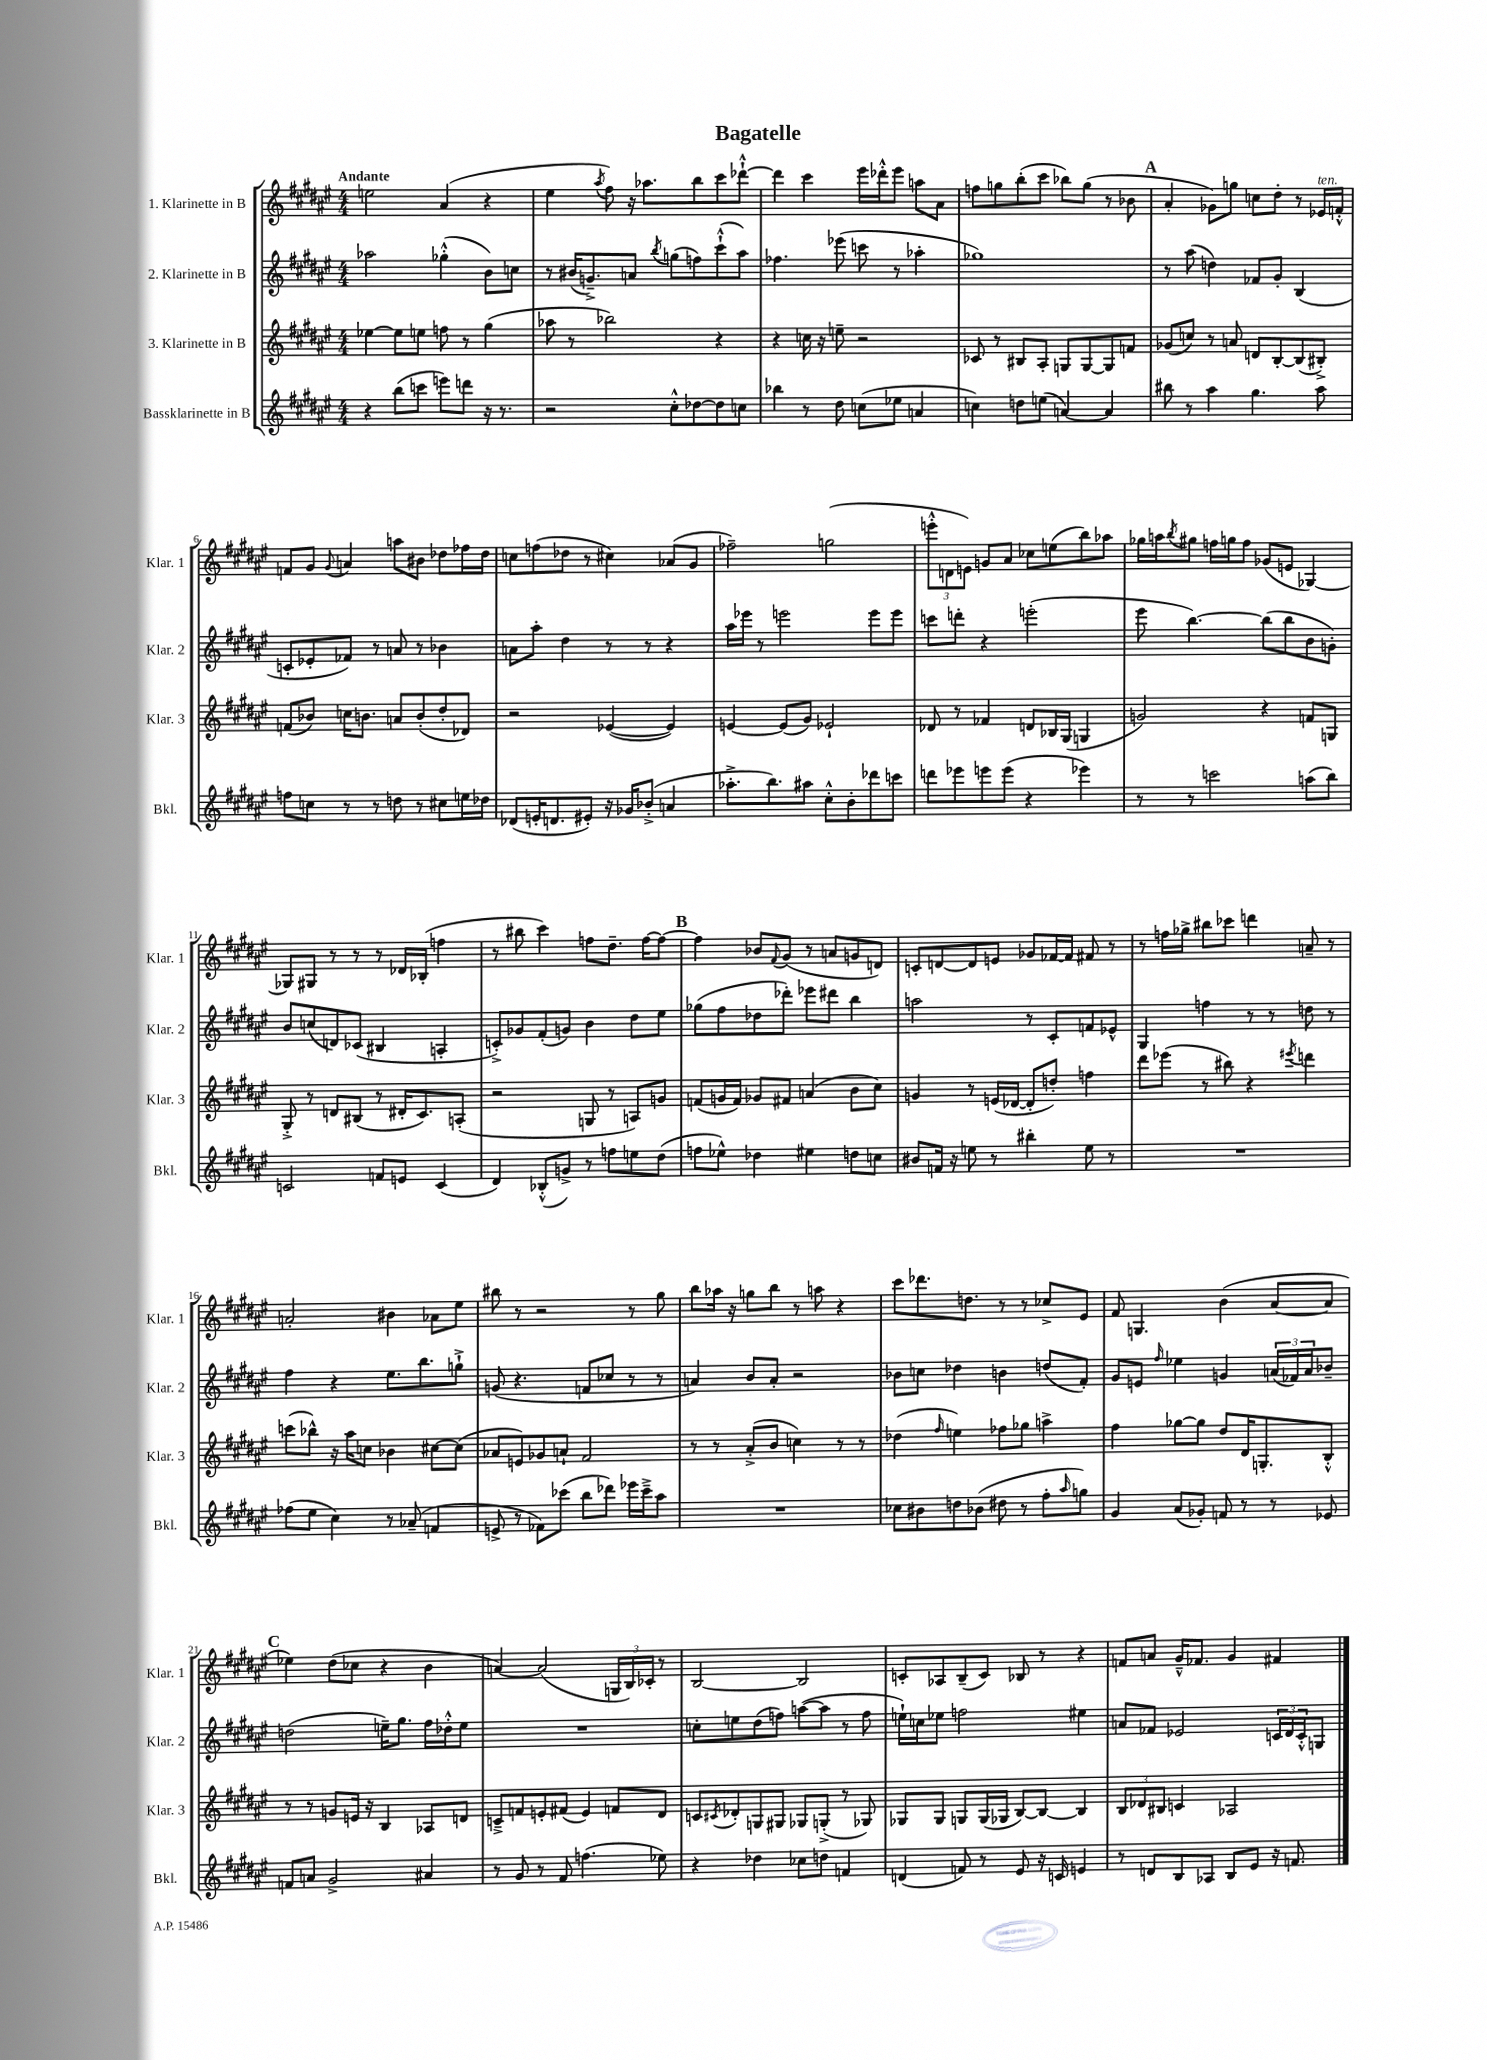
\header { title = "Bagatelle" }
<<
\new StaffGroup <<
\new Staff = "s0" \with { instrumentName = "1. Klarinette in B" shortInstrumentName = "Klar. 1" } {
    \clef treble \key fis \major \numericTimeSignature \time 4/4 \tempo "Andante"
    e''2 ais'4( r4 |
    eis''4 \acciaccatura { ais''8 } fis''8) r16 aes''8. b''8 cis'''8 des'''8~-!-^ |
    des'''4 cis'''4 eis'''16 des'''16-.-^ eis'''8 a''8 ais'8 |
    f''8 g''8 b''8-.( cis'''8 bes''8) g''8( r8 bes'8 |
    \mark \markup { \bold "A" } ais'4-. ges'8) g''8 c''8 dis''8-. r8 ees'16^\markup { \italic "ten." } f'16-.-^ |
    f'8 gis'8 \appoggiatura { gis'8 } a'4 a''8 bis'8 des''8 fes''16 des''16 |
    c''8 f''8( des''8 r8 cis''4) aes'8( gis'8 |
    fes''2--) g''2( |
    \tuplet 3/2 { e'''8-.-^ d'8 e'8) } g'8 ais'8 ces''8 e''8( b''8) aes''8 |
    ges''16 a''16 \acciaccatura { b''8 } gis''8 f''16 g''16 f''8 ges'8( e'8 ges4~) |
    ges8 gis8 r8 r8 r8 des'16 bes16-.( f''4 |
    r8 bis''8 cis'''4) f''8 dis''8.-- f''16~ f''8~ |
    \mark \markup { \bold "B" } f''4 bes'8 \appoggiatura { fis'8 } gis'8( r8 a'8 g'8 d'8) |
    c'8-. d'8~ d'8 e'8 ges'8 fes'16~ fes'16 fis'8 r8 |
    r8 f''16 ges''16-> bis''8 ces'''8 d'''4 a'8-- r8 |
    a'2-. bis'4 aes'8 eis''8 |
    bis''8 r8 r2 r8 gis''8 |
    b''8 aes''16 r16 g''8 b''8 r8 a''8 r4 |
    cis'''8 des'''8. d''8. r8 r8 ces''8-> eis'8 |
    fis'8 g4. b'4( ais'8~ ais'8 |
    \mark \markup { \bold "C" } ees''4) dis''8( ces''8 r4 b'4 |
    a'4~) a'2( \tuplet 3/2 { g16 b16) ces'16-. } r8 |
    b2~ b2 |
    c'8-. aes8 b8--( c'8) bes8 r8 r4 |
    f'8 a'8 gis'16---^ fes'8. gis'4 fis'4 \bar "|." |
}
\new Staff = "s1" \with { instrumentName = "2. Klarinette in B" shortInstrumentName = "Klar. 2" } {
    \clef treble \key fis \major \numericTimeSignature \time 4/4
    aes''2 ges''4-.-^( b'8) c''8 |
    r8 bis'16( g'8.--->) a'8 \acciaccatura { b''8 } g''8( f''8) cis'''8-!-^( ais''8) |
    fes''4. ees'''8( c'''8 r8 aes''4-. |
    ges''1) |
    \mark \markup { \bold "A" } r8 ais''8( d''4) fes'8 gis'8-. b4( |
    c'8-. ees'8-. fes'8) r8 a'8 r8 bes'4 |
    a'8 ais''8-. dis''4 r8 r8 r4 |
    ais''16 ees'''16 r8 e'''2 e'''8 e'''8 |
    c'''8 d'''8-. r4 e'''2-.( |
    eis'''8 b''4.~) b''8( b''8 b'8 g'8-.) |
    b'8 c''8( d'8) ces'8( bis4 a4-. |
    c'8-.->) ges'8 fis'8-.( g'8) b'4 dis''8 eis''8 |
    \mark \markup { \bold "B" } ges''8( fis''8 des''8 des'''8-.) ees'''8 dis'''8 b''4 |
    a''2 r8 cis'8-. f'8 ees'8-^ |
    gis4 f''4 r8 r8 d''8 r8 |
    fis''4 r4 eis''8. b''8. g''8-!-> |
    g'8( r4. f'8 ces''8 r8 r8 |
    a'4) b'8 a'8-. r2 |
    bes'8 c''8 des''4 b'4 d''8( fis'8-.) |
    gis'8 e'8 \grace { fis''16 } ees''4 g'4 \tuplet 3/2 { a'16( fes'16) a'16 } bes'8-- |
    \mark \markup { \bold "C" } d''2( e''16--) gis''8. fis''16 des''16-.-^ e''8 |
    R1 |
    c''8-. e''8 dis''8( f''8) a''8~( a''8 r8 f''8 |
    e''16-!) c''16 ees''8 f''2 eis''4 |
    a'8 fes'8 ees'2 \tuplet 3/2 { c'16 dis'16 c'16-.-^ } g8 \bar "|." |
}
\new Staff = "s2" \with { instrumentName = "3. Klarinette in B" shortInstrumentName = "Klar. 3" } {
    \clef treble \key fis \major \numericTimeSignature \time 4/4
    ees''4~ ees''8 e''8 f''8 r8 gis''4( |
    aes''8 r8 bes''2) r4 |
    r4 c''16 r16 e''8-- r2 |
    ces'8 r8 bis8 ais8-. g8 g8~ g8 f'8 |
    \mark \markup { \bold "A" } ges'8( c''8) r8 a'8 d'8 b8~-. b8( bis8-.->) |
    f'8( bes'8) c''16 b'8. a'8 b'8-.( dis''8-. des'8) |
    r2 ees'4~( ees'4) |
    e'4~ e'8( gis'8) ees'2-! |
    des'8 r8 fes'4 d'8 bes16 gis16( g4 |
    g'2) r4 f'8 g8 |
    gis8-.-> r8 d'8 bis8( r8 dis'16-. cis'8.) a8-.( |
    r2 g8 r8 a8) g'8 |
    \mark \markup { \bold "B" } f'8( g'16 f'16) ges'8 fis'8 a'4( b'8 cis''8) |
    g'4 r8 e'16( des'16~ des'8-. d''8-.) f''4 |
    dis'''8 ees'''8( r8 bis''8) r4 \acciaccatura { eis'''8 } d'''4 |
    c'''8( bes''8-^) r16 ais''16 c''8 bes'4 cis''8~ cis''8( |
    aes'8 e'8) ges'8 a'8-! fis'2 |
    r8 r8 ais'8-.->( b'8 c''4) r8 r8 |
    des''4( \grace { fis''16 } e''4) fes''8 ges''8 a''4-> |
    fis''4 ges''8~ ges''8 dis''8 dis'16 g8.-. b8-.-^ |
    \mark \markup { \bold "C" } r8 r8 g'8 e'16 r16 b4 aes8 d'8 |
    c'8---> f'8 e'8-. fis'8( e'4) f'8 dis'8 |
    c'8 \acciaccatura { cis'8 } des'8-. g8 gis8 ges8 g8-.->( r8 ges8) |
    ges8 ges8 g8 g16( ges16 b8~) b8~ b4 |
    \tuplet 3/2 { b8 des'8 bis8 } c'4 aes2 \bar "|." |
}
\new Staff = "s3" \with { instrumentName = "Bassklarinette in B" shortInstrumentName = "Bkl." } {
    \clef treble \key fis \major \numericTimeSignature \time 4/4
    r4 b''8( c'''8 e'''8) d'''8 r16 r8. |
    r2 cis''8-.-^ des''8~ des''8 c''8 |
    bes''4 r8 dis''8 c''8( ees''8 a'4 |
    c''4) d''8 e''8( a'4~) a'4 |
    \mark \markup { \bold "A" } bis''8 r8 ais''4 gis''4. ais''8 |
    f''8 c''8 r8 r8 d''8 r8 cis''8 e''16 des''16 |
    des'8( e'16-. d'8. eis'8-.) r16 ges'16 bes'8-.->( a'4 |
    aes''8.-.-> b''8.) ais''8 cis''8-.-^ b'8-. des'''8 c'''8 |
    d'''8 ees'''8 e'''8 e'''8( r4 ees'''4) |
    r8 r8 c'''2 a''8( b''8) |
    c'2 f'8 e'8 c'4( |
    dis'4) bes8-.-^( g'8->) r8 f''8 e''8 dis''8( |
    \mark \markup { \bold "B" } f''8 ees''8-^) des''4 eis''4 d''8 c''8 |
    bis'8 f'16 r16 e''8 r8 bis''4-. e''8 r8 |
    R1 |
    fes''8( eis''8 cis''4) r8 aes'8--( f'4 |
    e'8-> r8 fes'8) ces'''8( b''8 des'''8) ees'''16 ces'''16---> ais''8 |
    R1 |
    ces''8 bis'8 d''8 bes'8( dis''8 r8 fis''8-. \grace { ais''16 } g''8) |
    gis'4 ais'8( ges'8-.) f'8 r8 r8 ees'8 |
    \mark \markup { \bold "C" } f'8 a'8 gis'2-> ais'4 |
    r8 gis'8 r8 fis'8 f''4.( ees''8) |
    r4 des''4 ces''8 d''8 f'4 |
    d'4( f'8) r8 eis'8 r16 c'16 e'4 |
    r8 d'8 b8 aes8 b8 eis'8 r16 f'8. \bar "|." |
}
>>
>>
